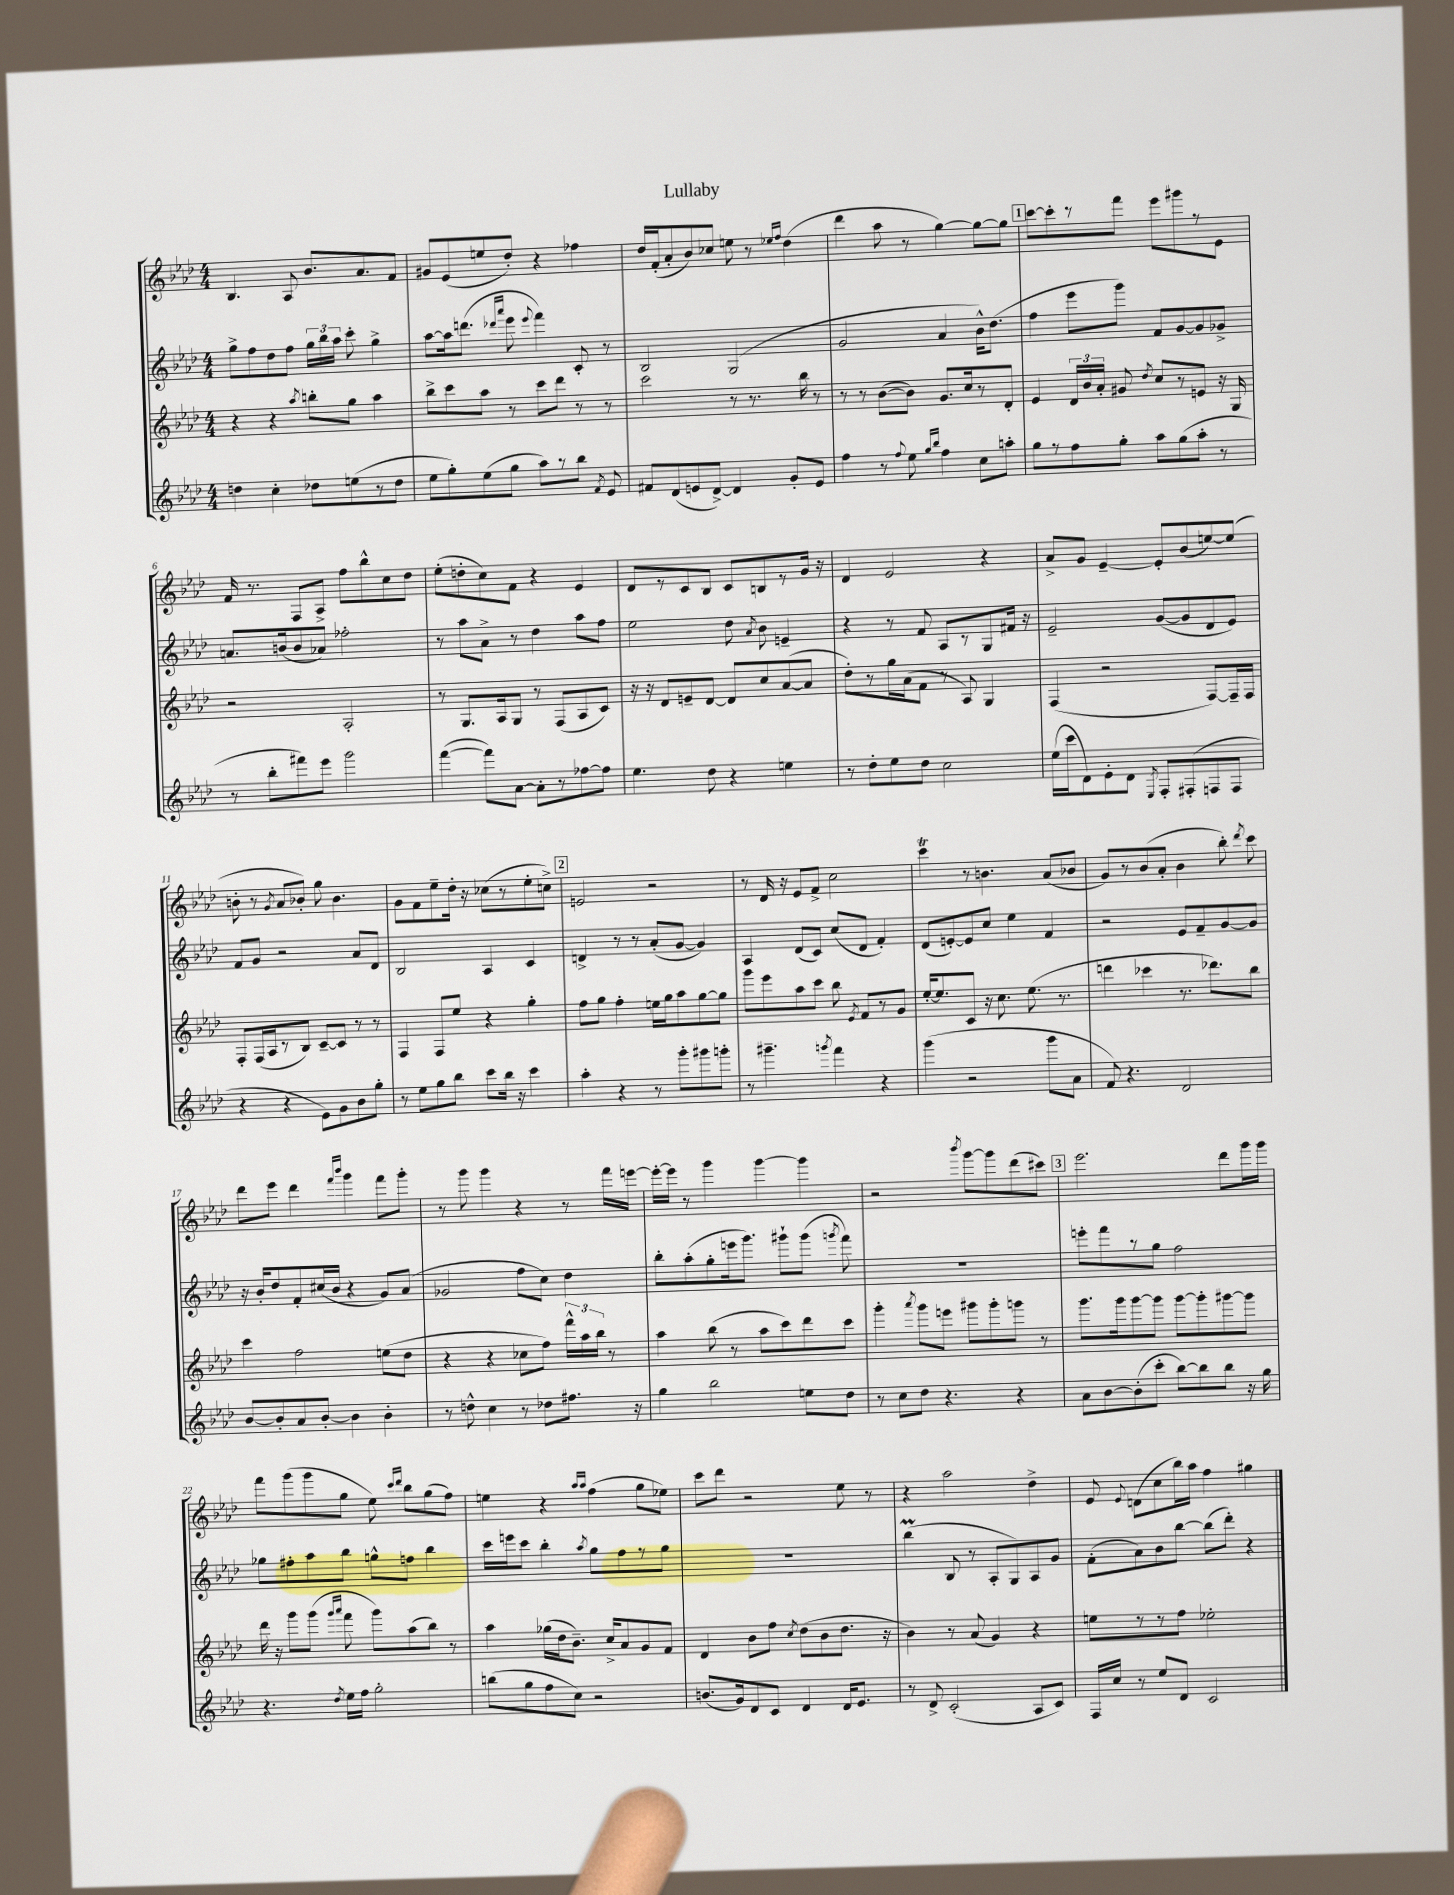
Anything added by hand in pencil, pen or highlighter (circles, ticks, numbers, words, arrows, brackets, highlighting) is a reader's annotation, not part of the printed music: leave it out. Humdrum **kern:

**kern	**kern	**kern	**kern
*part4	*part3	*part2	*part1
*staff4	*staff3	*staff2	*staff1
*clefG2	*clefG2	*clefG2	*clefG2
*k[b-e-a-d-]	*k[b-e-a-d-]	*k[b-e-a-d-]	*k[b-e-a-d-]
*M4/4	*M4/4	*M4/4	*M4/4
=1	=1	=1	=1
4ddn\	4r	8gg^\L	4.B-/
.	.	8ff\	.
4cc'\	4r	8dd-\	.
.	.	8ff\J	8A-/
.	8qaa-/	.	.
8dd-X\L	8bbn'\L	24gg\LL	8.b-/L
.	.	24bb-\	.
.	.	24aa-\JJ	.
(8een\	8gg\J	8ccc'\	.
.	.	.	8.a-/
8r	4aa-\	4gg^\	.
8dd-\J	.	.	8f/J
=2	=2	=2	=2
8ee-\L	8bb-^\L	[8aa-\L	8g#X/L
8gg'\)	8ccc\	16aa-\k]	(8e-/
.	.	(8.dddn\J	.
(8ee-\	8aa-\J	.	8een/
.	.	16qqddd-X/LL	.
.	.	16qqaaa-/JJ	.
8gg\J	8r	8eee-\	8dd-'/J)
.	.	8qqeee-/	.
8aa-\L)	8ccc\L	4fff\)	4r
8r	8ddd-\J	.	.
8bb-\J	8r	8c'/	4ff-X\
8qf/	.	.	.
8e-/	8r	8r	.
=3	=3	=3	=3
8f#X/L	2ccc\	2B-/	16dd-/LL
.	.	.	(16f'/J
(8d-/	.	.	8a-'/
8en/	.	.	8b-/)
[8d-^/J)	.	.	8cc-X/J
4d-/]	8r	(2G/	8een\
.	8.r	.	8r
.	.	.	16qqee-X/LL
.	.	.	16qqff/JJ
8g'/L	.	.	(4dd-\
.	16bb-\	.	.
8e/J	8r	.	.
=4	=4	=4	=4
4ff\	8r	2g/	4ddd-\
.	8r	.	.
8r	([8b-\L	.	8aa-\
8qqff/	.	.	.
8ee-\	8b-\J])	.	8r
16qqgg/LL	.	.	.
16qqbb-/JJ	.	.	.
4ff\	8.g/L	4a-/	[4gg\)
.	16cc/k	.	.
8cc\L	8r	16b-^^\KL)	8gg\L_
.	.	(8.dd-\J	.
8aan'\J	8d-'/J	.	8gg\J]
!!LO:REH:place=s1:t=1
=5	=5	=5	=5
8gg\L	4e-/	4ff\	[8ccc\L
8r	.	.	8ccc'\]
8ff\	24d-/LL	8eee-\L	8r
.	24b-/	.	.
.	24a-'/JJ	.	.
8gg'\J	8g#X/	8ggg\J)	8fff\J
.	8qdd-/	.	.
8aa-\L	8cc/L	8f/L	8eee-\L
(8gg\	8r	[8g/	8ggg#X\
8aa-'\J	8en/J	8g/]	8r
8r	16r	8g-X^/J	8e-\J
.	16G/	.	.
!!LO:LB:g=z
=6	=6	=6	=6
8r	2r	8.an/L	16f/
.	.	.	8.r
8bb-'\L	.	.	.
.	.	(16bn/k	.
8fff#X\)	.	8b/	8F/L
8eee-\J	.	8a-X/J)	8A-^/J
2ggg\	2A-'/	2ff-X'\	8ff\L
.	.	.	8bb-^^\
.	.	.	8cc\
.	.	.	8dd-\J
=7	=7	=7	=7
([4fff\	8r	8r	(8ee-'\L
.	8.G/L	8aa-\L	8ddn'\
8fff\L])	.	8a-^\J	8cc\)
.	16A-/k	.	.
[8a-\J	8G/J	8r	8f\J
8a-'\L]	8r	4dd-\	4r
8r	(8F/L	.	.
[8ff-X\	8A-/	8aa-\L	4e-/
8ff-\J]	8c/J)	8ff\J	.
=8	=8	=8	=8
4.ee-\	16r	2ee-\	8d-/L
.	16r	.	.
.	8d-/L	.	8r
.	8en~/	.	8c/
8dd-\	[8d-/J	.	8B-/J
4r	8d-/L]	8dd-\	8c/L
.	.	8qa-/	.
.	8cc/	8b-\	8Bn/
4een\	([8a-/	4en~/	8r
.	8a-/J]	.	16g/Jk
.	.	.	16r
=9	=9	=9	=9
8r	8dd-'\L)	4r	4d-/
8dd-'\L	8r	.	.
8ee-\	16gg\L	8r	2e-/
.	(16a-\J	.	.
8dd-\J	8f\J	8f/	.
2cc\	8r	8A-/L	.
.	8A-/)	8r	.
.	4G/	8G/	4r
.	.	16f#X/Jk	.
.	.	16r	.
=10	=10	=10	=10
(16ee-\LL	(4F/	2e-~/	8a-^/L
16ccc\J	.	.	.
8d-\)	.	.	8g/J
8e-'\	2r	.	[4e-~/
8d-\J	.	.	.
8qE-/	.	.	.
8F'/L	.	([8g/L	8e-'/L]
(8F#X'/	.	8g/]	(8b-/
8Fn/	[8F/L)	8d-/	[8een/)
8F/J	16F~/L]	8e-/J)	(8ee/J]
.	16F/JJ	.	.
!!LO:LB:g=z
=11	=11	=11	=11
4r	8F'/L	8f/L	8bn'\
.	(16F/L	8g/J	8r
.	16A-/J	.	.
.	.	.	8qg/
4r	8r	2r	8a-/L
.	8B-/J)	.	8b-X'/J)
8e-\L)	[8c~/L	.	8gg\
8g\	8c/J]	.	4.b-\
8b-\	8r	8a-/L	.
8gg'\J	8r	8d-/J	.
=12	=12	=12	=12
8r	4F/	2B-/	8g\L
8ee-\L	.	.	8f\
8gg\	8F/L	.	8ee-~\
8bb-\J	8ee-/J	.	16dd-'\Jk
.	.	.	16r
8ccc\L	4r	4A-/	(8cc-X\L
16bb-\Jk	.	.	8r
16r	.	.	.
4ccc\	4gg'\	4c/	8ee-'\
.	.	.	8ccn^\J)
!!LO:REH:place=s1:t=2
=13	=13	=13	=13
4aa-'\	8ff\L	4dn^/	2en/
.	8gg\J	.	.
4r	4ff'\	8r	.
.	.	8r	.
8r	16een\LL	(8a-'/L	2r
.	16gg\J	.	.
8ggg'\L	8aa-\	[8g/J	.
8ggg#X\	[8gg\	4g/])	.
8gggn'\J	8gg\J]	.	.
=14	=14	=14	=14
8r	8ggg\L	4A-/	8r
4.ggg#X~\	8eee-\	.	16d-/
.	.	.	16r
.	8aa-\	(8d-/L	8e-/L
.	8ccc\J	8c/J)	8f^/J
8qgggn/	.	.	.
4fff\	8bb-\	(8cc/L	2cc\
.	8qe-/	.	.
.	8f/L	8d-/J	.
4r	8r	4f'/)	.
.	8g/J	.	.
=15	=15	=15	=15
(4ggg\	[16ee-'/KL	(8d-/L	4ccct\
.	8.ee-/]	.	.
.	.	[8en'/)	.
2r	8c/J	8e/]	8r
.	16r	8cc/J	4.bn\
.	8.cc\	.	.
.	.	4ee-\	.
.	(8.ee-\	.	.
8ggg\L	.	4f/	(8a-/L
.	8.r	.	.
8a-\J	.	.	8b-X/J
=16	=16	=16	=16
8f/)	4dddn\	2r	8g/L)
4.r	.	.	8r
.	4ccc-X\	.	(8b-/
.	.	.	8a-'/J
2d-/	8.r	8e-/L	4b-\
.	.	8f~/	.
.	8.ddd-X\L)	.	.
.	.	[8g/	8bb-'\)
.	.	.	8qddd-/
.	8bb-\J	8g/J]	8ccc\
!!LO:LB:g=z
=17	=17	=17	=17
[8b-/L	4ccc\	16r	8ddd-\L
.	.	16b-'/KL	.
8b-'/]	.	8dd-/	8eee-\J
8a-/	2ff\	8f'/	4ddd-\
[8b-'/J	.	(16cc#X/L	.
.	.	16b-/JJ	.
.	.	.	16qqfff/LL
.	.	.	16qqbbb-/JJ
4b-\]	.	4r	4ggg\
4b-'\	(8een\L	8g/L)	8fff\L
.	8dd-\J	(8a-/J	8ggg'\J
=18	=18	=18	=18
8r	4r	2g-X/	8r
8ddn^^\	.	.	8ggg\
4cc\	4r	.	4ggg\
8r	8cc-X\L	8ff\L	4r
8dd-X\L	8ff\J)	8cc\J)	.
8.ff#X\J	24fff^^\LL	4dd-\	8r
.	24aa-\	.	.
.	24bb-\JJ	.	.
.	8r	.	16fff\LL
16r	.	.	[16eeen\JJ
=19	=19	=19	=19
4gg\	4aa-\	8bb-'\L	16eee'\LL_
.	.	.	16eee\JJ]
.	.	(8aa-'\	8r
2bb-\	(8bb-\	8gg'\	4ggg\
.	8r	16eeen\k	.
.	.	8.ggg\J)	.
.	8aa-\L	.	[4ggg\
.	8ccc\)	8ggg#X`\L	.
8een\L	8ddd-\	(8ggg#\J	4ggg\]
.	.	8qgggn/	.
8dd-\J	8ccc\J	8fff\)	.
=20	=20	=20	=20
8r	4ggg'\	1r	2r
8cc\L	.	.	.
.	8qaaa-/	.	.
8dd-\J	8ggg\L	.	.
4.r	8eeen\J	.	.
.	.	.	8qbbb-/
.	8ggg#X\L	.	[8ggg\L
.	8ggg#'\	.	8ggg\]
4r	8gggn\J	.	(8ddd-\
.	8r	.	8ccc#X\J)
!!LO:REH:place=s1:t=3
=21	=21	=21	=21
8a-\L	8.ggg\L	8eeen'\L	2.eee-\
[8b-\	.	8fff\	.
.	16ggg\k	.	.
(8b-'\]	[8ggg\	8r	.
8ccc'\J	8ggg\J]	8gg\J	.
[8bb-\L)	[8ggg\L	2ff\	.
8bb-\]	8ggg'\]	.	.
8bb-\J	[8ggg#X\	.	8ddd-\L
16r	8ggg#\J]	.	16ggg\L
16gg\	.	.	16ggg\JJ
!!LO:LB:g=z
=22	=22	=22	=22
4.r	16ddd-\	8gg-X\L	8fff\L
.	16r	.	.
.	8ggg\L	8ff#X'\	(8ggg\
.	(8ggg\J	8aa-\	8ggg\
.	16qqggg/LL	.	.
8qdd-/	16qqaaa-/JJ	.	.
16ee-\LL	8fff\	8bb-\J	8gg\J
16ff\JJ	.	.	.
2gg'\	8ggg\L)	8ggn^^\L	8ee-\)
.	.	.	16qqccc/LL
.	.	.	16qqddd-/JJ
.	(8aa-\	8ffn\J	8bb-\L
.	8bb-\J)	4bb-\	(8gg\
.	8r	.	8ff\J)
=23	=23	=23	=23
(8bbn\L	4aa-\	16ccc\LL	4een\
.	.	16eeen\J	.
8gg\	.	8ccc\J	.
8ff\	(16gg-X\LL	4bb-'\	4r
.	16dd-\J	.	.
8cc\J)	8.b-~\J)	.	.
.	.	.	16qqaa-/LL
.	.	8qaa-/	16qqaa-/JJ
2r	.	8gg\L	(4ff\
.	16cc^/KL	.	.
.	8a-/	8ff\	.
.	8g/	8r	8gg\L
.	8f/J	8gg\J	8ee-X\J)
=24	=24	=24	=24
(8.bn/L	4d-/	1r	8ccc\L
.	.	.	8ddd-\J
16g/k)	.	.	.
8d-/	8b-\L	.	2r
8c/J	8ff\J	.	.
.	8qcc/	.	.
4d-/	(8dd-\L	.	.
.	8b-\	.	.
16d-/KL	8.dd-\J	.	8ee-\
8.e-/J	.	.	.
.	.	.	8r
.	16r	.	.
=25	=25	=25	=25
8r	4b-\)	(4bb-M\	4r
8d-^/	.	.	.
(2c'/	8r	8B-/	2aa-\
.	(8a-/	8r	.
.	4g/)	8A-'/L	.
.	.	8G/)	.
8A-/L	4r	8A-/	4dd-^\
8c/J)	.	8g/J	.
=26	=26	=26	=26
16F/LL	8een\L	(8f'\L	8e-/
16cc/JJ	.	.	.
.	.	.	8qqe-/
8r	8r	8a-\)	(8dn\L
8ee-/L	8r	8b-\	8cc\
8d-/J	8ff\J	[8bb-\J	16bb-\L)
.	.	.	16aa-\JJ
2c/	2ee-X'\	(8bb-\L]	4ff\
.	.	8ddd-'\J)	.
.	.	4r	4gg#X\
==	==	==	==
*-	*-	*-	*-
